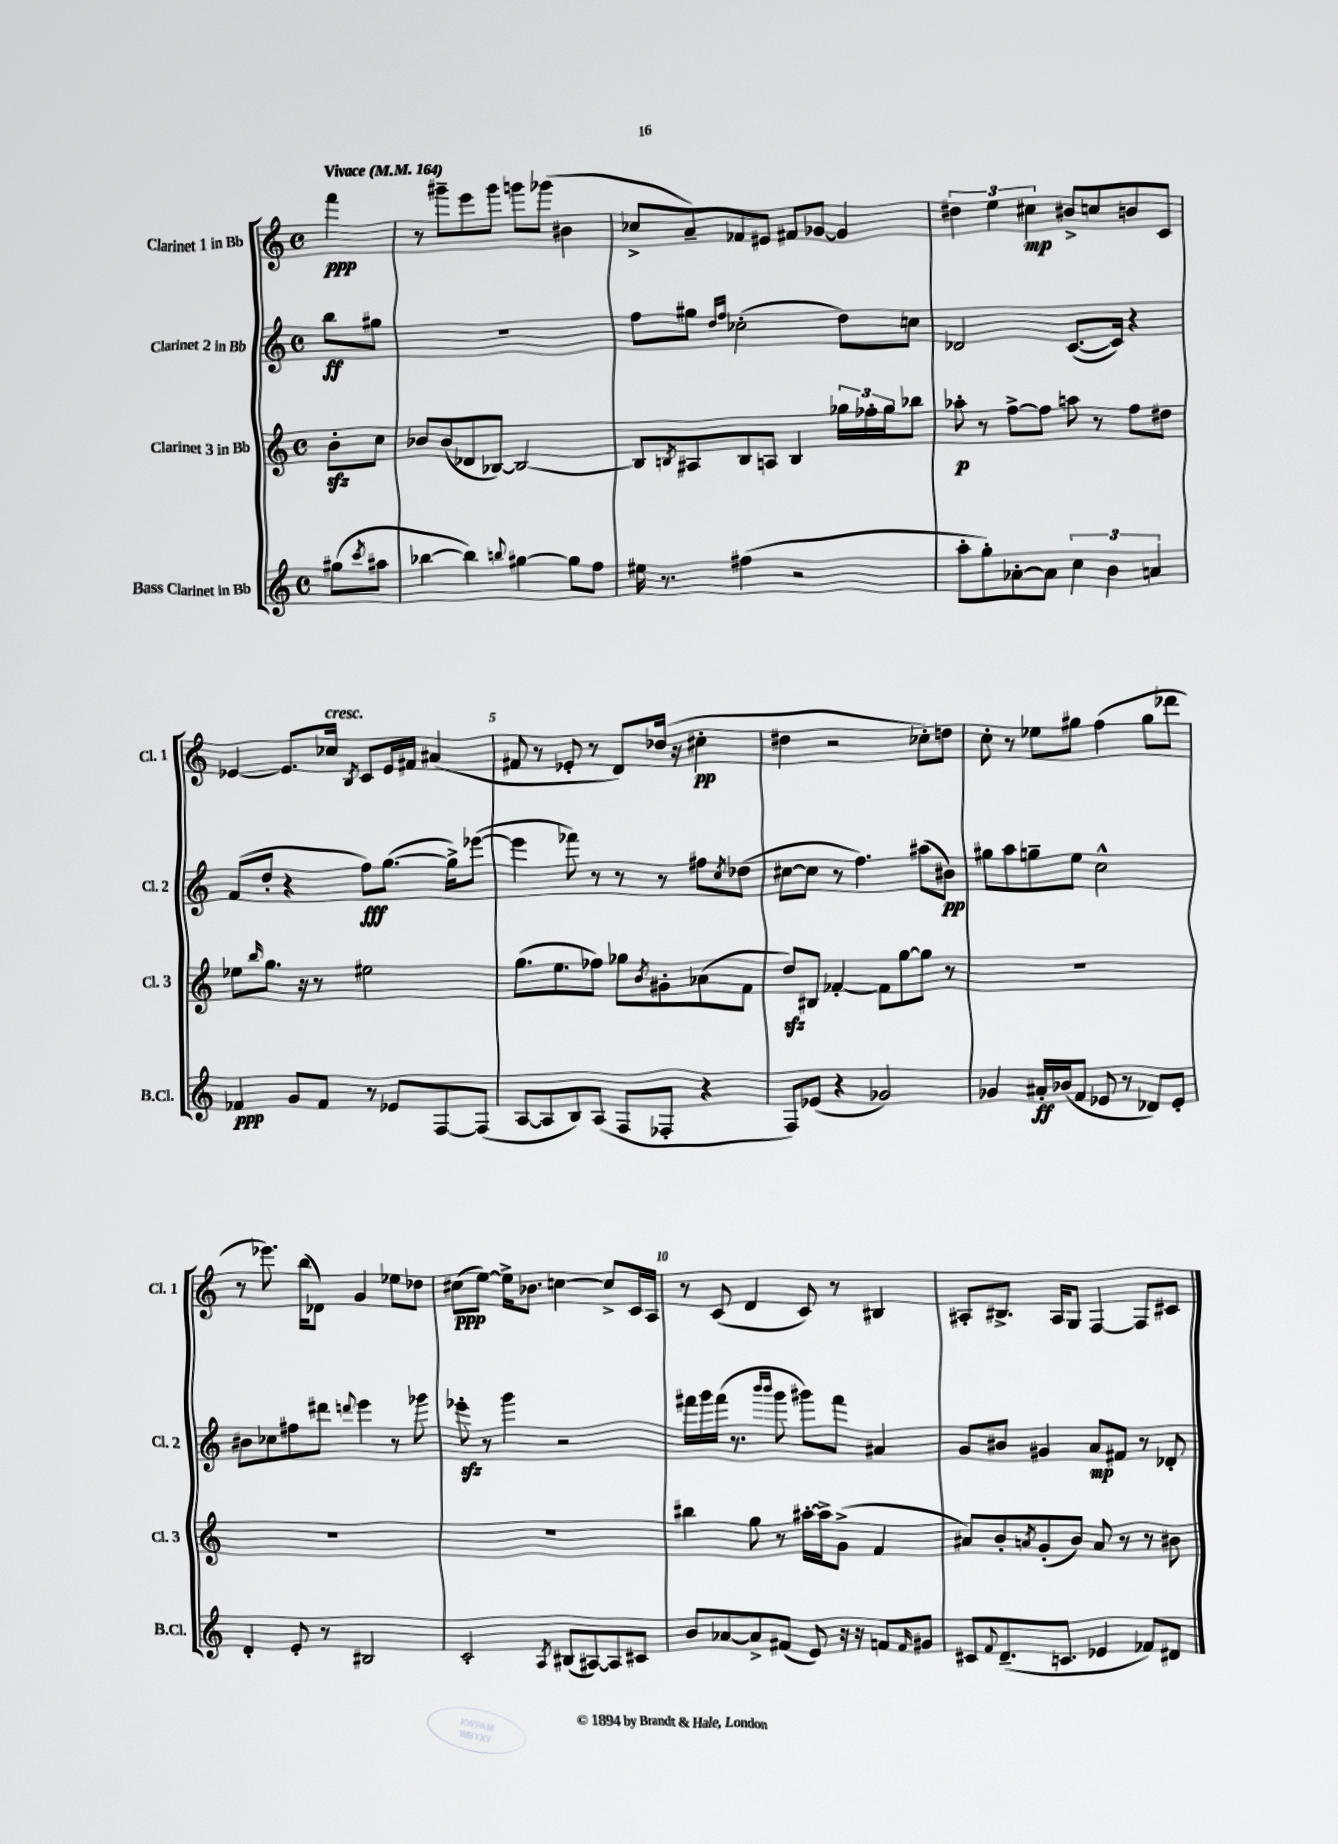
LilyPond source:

<<
\new StaffGroup <<
\new Staff = "s0" \with { instrumentName = "Clarinet 1 in Bb" shortInstrumentName = "Cl. 1" } {
    \clef treble \key c \major \defaultTimeSignature \time 4/4 \partial 4 \tempo "Vivace" 4 = 164
    f'''4\ppp |
    r8 gis'''8-- e'''8 gis'''8 g'''8 ges'''8( bis'4 |
    ces''8-> a'8--) fes'8 eis'8 fis'8 ges'8~ ges'4 |
    \tuplet 3/2 { dis''4 e''4 cis''4\mp } bis'8-> c''8 b'8 c'8 |
    ees'4~ ees'8. ces''16^\markup { \italic "cresc." } \acciaccatura { b8 } c'8 ees'16 fis'16 ais'4( |
    fis'8 r8 ees'8-. r8 d'8) des''16( r16 cis''4-.\pp |
    dis''4 r2 ces''8-.) d''8 |
    c''8-. r8 ees''8 gis''8 f''4( gis''8 des'''8 |
    r8 ees'''8.) b''16( des'8) g'4 ees''8 des''8 |
    cis''8\ppp( e''8~) e''16-> bes'8. c''4~ c''8-> c'16 a16 |
    r8 c'8( d'4 c'8) r8 bis4 |
    ais8-. bis8.-> ais16 g8 f4~ f8 cis'8 \bar "|." |
}
\new Staff = "s1" \with { instrumentName = "Clarinet 2 in Bb" shortInstrumentName = "Cl. 2" } {
    \clef treble \key c \major \defaultTimeSignature \time 4/4 \partial 4
    b''8\ff gis''8 |
    R1 |
    f''8 gis''8 \grace { d''16 f''16 } ces''2-.( d''8) c''8 |
    des'2 c'8.~( c'16) r4 |
    f'8( d''8-. r4 f''8\fff) g''8.~( g''16->) ees'''8~( |
    ees'''4 fes'''8) r8 r8 r8 fis''8 \acciaccatura { c''8 } des''8( |
    cis''8~ cis''8 r8 f''4.) ais''8( bis'8\pp) |
    gis''8 a''8 g''8-- e''8 c''2-^ |
    bis'8 ces''8 fis''8 dis'''8 \appoggiatura { d'''8 } e'''4 r8 ges'''8 |
    ees'''8-.\sfz r8 g'''4 r2 |
    fis'''16 g'''16 fis'''16( r8. \grace { b'''16 b'''16 } g'''8 gis'''8) fis'''8 ais'4 |
    g'8 bis'8 gis'4 a'8\mp fis'8 r8 des'8-. \bar "|." |
}
\new Staff = "s2" \with { instrumentName = "Clarinet 3 in Bb" shortInstrumentName = "Cl. 3" } {
    \clef treble \key c \major \defaultTimeSignature \time 4/4 \partial 4
    b'8-.\sfz c''8 |
    bes'8 bes'8( des'8 bes8~) bes2~ |
    bes8 \acciaccatura { b8 } ais8 b8 a8 b4 \tuplet 3/2 { ges''16 fes''16-. ges''16 } bes''8 |
    aes''8-.\p r8 f''8~-> f''8 a''8 r8 f''8 dis''8 |
    ees''8 \grace { b''16 } g''8. r16 r8 eis''2 |
    g''8.( e''8. fes''8) ges''8 \acciaccatura { b'8 } gis'8-. aes'8( f'8 |
    d''8\sfz) bis8 fes'4~-. fes'8 g''8~ g''8 r8 |
    R1 |
    R1 |
    R1 |
    bis''4 g''8 r8 ais''16~-. ais''16-> g'8->( f'4 |
    ais'8) b'8-. \acciaccatura { a'8 } g'8-.( b'8) a'8 r8 r8 bis'8 \bar "|." |
}
\new Staff = "s3" \with { instrumentName = "Bass Clarinet in Bb" shortInstrumentName = "B.Cl." } {
    \clef treble \key c \major \defaultTimeSignature \time 4/4 \partial 4
    gis''8( \acciaccatura { c'''8 } ais''8 |
    bes''4~ bes''4) \appoggiatura { b''8 } gis''4~ gis''8 f''8 |
    eis''16 r8. fis''4( r2 |
    a''8-. g''8-.) aes'8~-. aes'8 \tuplet 3/2 { c''4 b'4 a'4 } |
    fes'4\ppp g'8 fes'8 r8 ees'8 f8~ f8( |
    a8~ a8 b8) a8( f8 fes8-. r4 |
    f8) ees'8( r4 ges'2) |
    ges'4 ais'16-.\ff bes'16( f'8 ees'8 r8 des'8) ees'8-. |
    d'4-. e'8-. r8 bis2 |
    c'2-. \acciaccatura { a8 } bis8( ais8~) ais8 cis'8 |
    b'8 aes'8~ aes'8-> fis'8( e'8) r16 r16 f'8 \grace { f'16 } gis'8 |
    cis'8 \appoggiatura { f'8 } d'8.--( c'8. ees'4 fes'8) dis'8 \bar "|." |
}
>>
>>
\layout { \context { \Score \override BarNumber.break-visibility = ##(#f #t #t) barNumberVisibility = #(every-nth-bar-number-visible 5) } }
